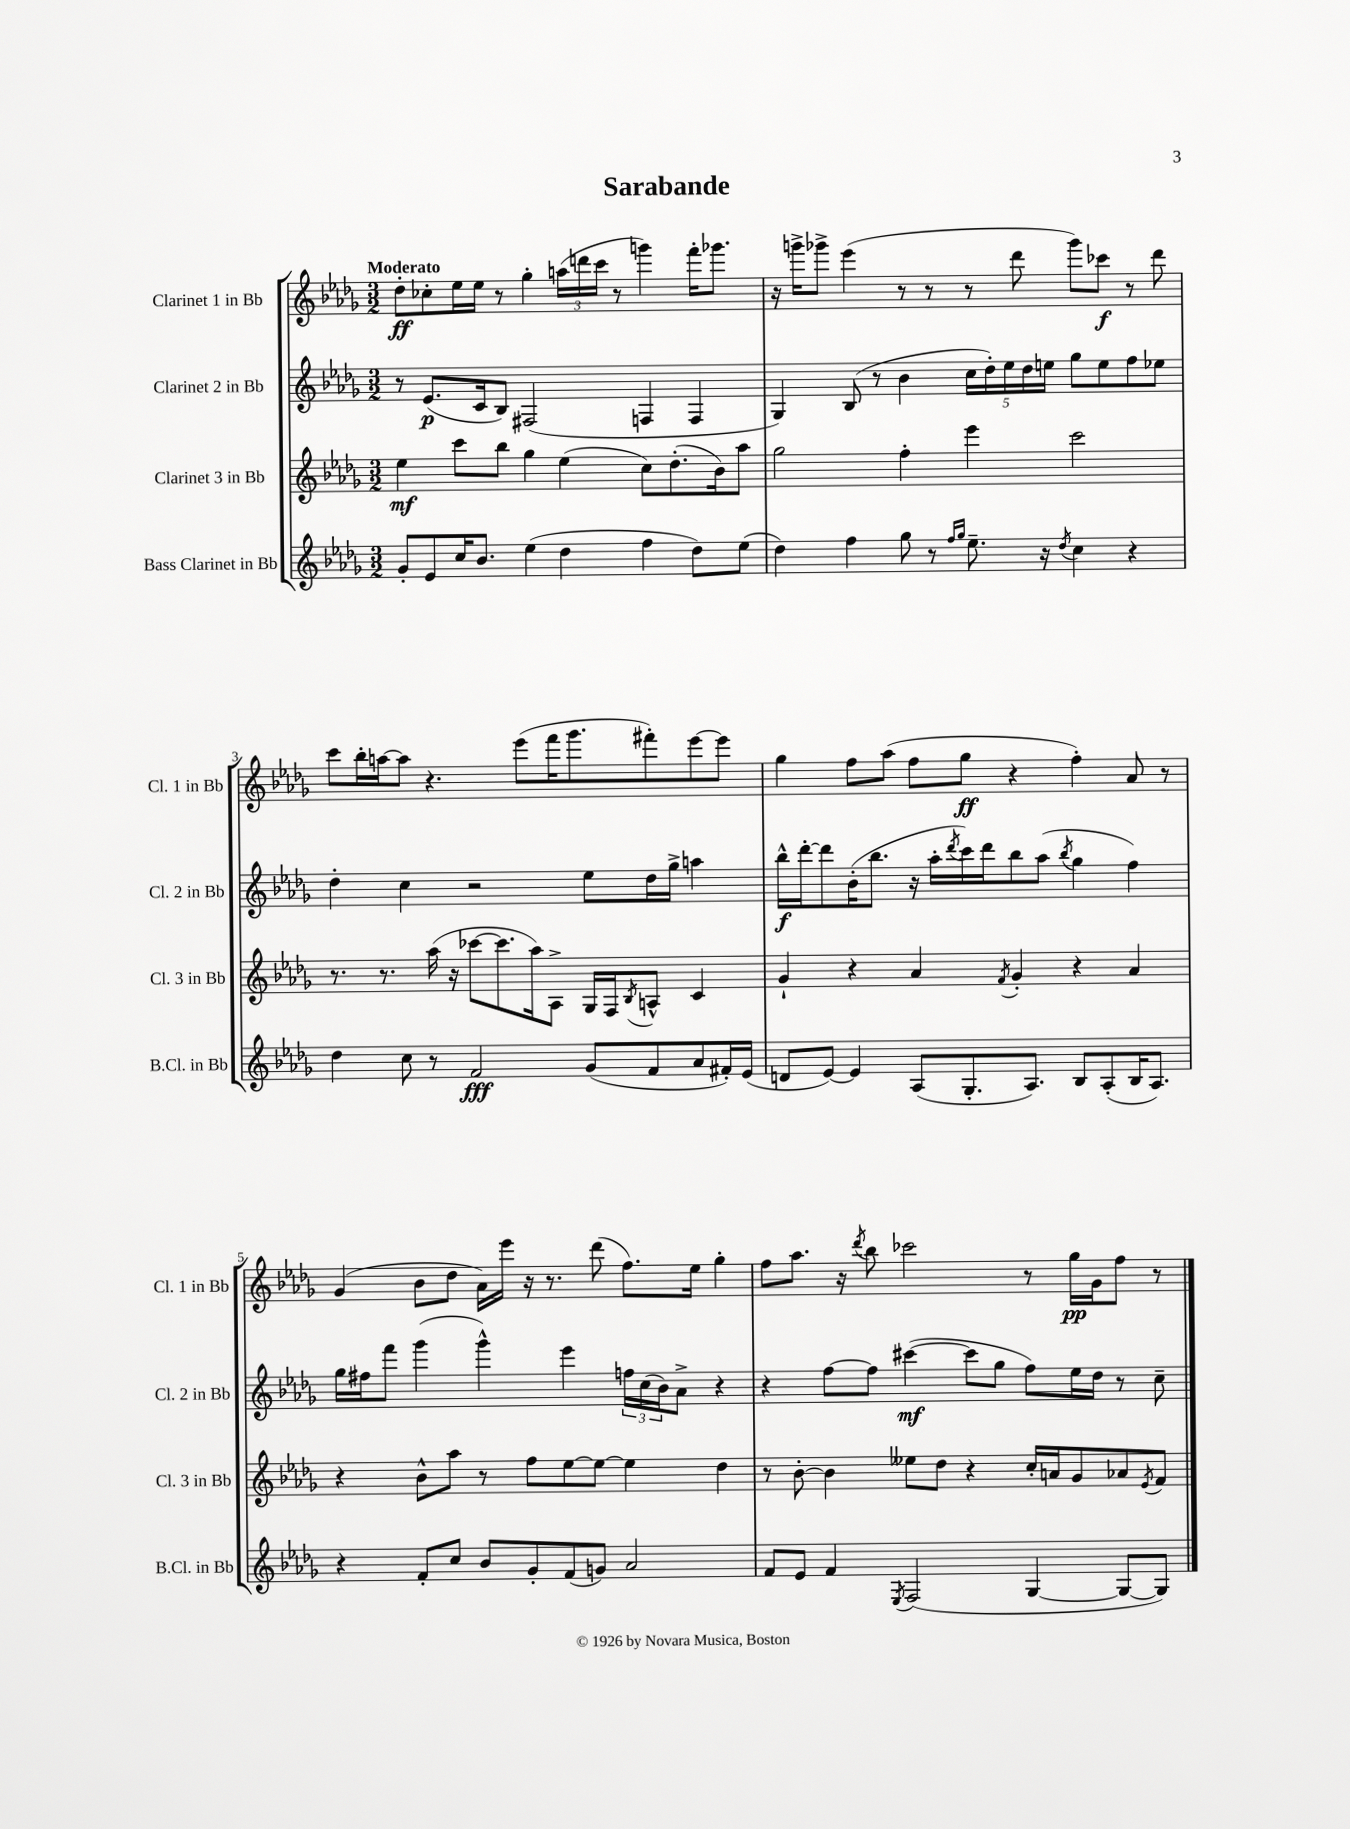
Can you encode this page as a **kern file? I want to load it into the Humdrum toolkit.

**kern	**kern	**kern	**kern
*staff4	*staff3	*staff2	*staff1
*clefG2	*clefG2	*clefG2	*clefG2
*k[b-e-a-d-g-]	*k[b-e-a-d-g-]	*k[b-e-a-d-g-]	*k[b-e-a-d-g-]
*M3/2	*M3/2	*M3/2	*M3/2
8g-'	4ee-	8r	8dd-'
8e-	.	(8.e-	8cc-'
16cc	8ccc	.	16ee-
8.b-	.	16c	16ee-
.	8bb-	8B-)	8r
(4ee-	4gg-	(2F#	4gg-'
4dd-	(4ee-	.	(24aa
.	.	.	24ddd
.	.	.	24ccc
.	.	.	8r
4ff	8cc)	4F	4ggg)
.	(8.dd-'	.	.
8dd-)	.	4F	16fff'
.	16b-)	.	8.ggg-
(8ee-	8aa-	.	.
=	=	=	=
4dd-)	2gg-	4G-)	16r
.	.	.	16ggg^
.	.	.	8ggg-^
4ff	.	(8B-	(4eee-
.	.	8r	.
8gg-	4ff'	4b-	8r
8r	.	.	8r
16qqff	.	.	.
16qqgg-	.	.	.
8.ee-~	4eee-	20cc	8r
.	.	20dd-')	.
.	.	20ee-	.
.	.	.	8ddd-
.	.	20dd-	.
16r	.	.	.
.	.	20ee	.
8qdd-	.	.	.
4cc	2ccc	8gg-	8ggg-)
.	.	8ee	8ccc-
4r	.	8ff	8r
.	.	8ee-	8ddd-
=	=	=	=
4dd-	8.r	4dd-'	8ccc
.	.	.	16bb-'
.	8.r	.	[16aa
8cc	.	4cc	8aa]
8r	(16aa-	.	4.r
.	16r	.	.
2f	[8ccc-	2r	.
.	8.ccc-]	.	.
.	.	.	(8eee-
.	16aa-)	.	.
.	8A-^	.	16fff
.	.	.	8.ggg-
(8g-	16G-	8ee-	.
.	16F	.	.
.	8qB-	.	.
8f	8A^^	16dd-	8fff#')
.	.	16gg-^	.
8a-	4c	4aa	[8eee-
16f#')	.	.	8eee-]
(16e-	.	.	.
=	=	=	=
8d	4g-`	16bb-^^	4gg-
.	.	[16ddd-'	.
[8e-)	.	8ddd-]	.
4e-]	4r	(16b-'	8ff
.	.	8.bb-	.
.	.	.	(8aa-
(8A-	4a-	16r	8ff
.	.	16aa-'	.
.	.	8qddd-	.
8.G-'	.	16ccc)	8gg-
.	.	16ddd-	.
.	8qf	.	.
.	4g-'	8bb-	4r
8.A-)	.	.	.
.	.	(8aa-	.
.	.	8qbb-	.
8B-	4r	4gg-	4ff')
(8A-'	.	.	.
16B-	4a-	4ff)	8a-
8.A-)	.	.	.
.	.	.	8r
=	=	=	=
4r	4r	16gg-	(4g-
.	.	16ff#	.
.	.	8fff	.
8f'	8b-^^	(4ggg-	8b-
8cc	8aa-	.	8dd-
8b-	8r	4ggg-^^)	16a-)
.	.	.	16eee-
8g-'	8ff	.	16r
.	.	.	8.r
(8f	[8ee-	4eee-	.
8g)	8ee-_	.	(8ddd-
2a-	4ee-]	24ff	8.ff)
.	.	(24cc	.
.	.	24b-)	.
.	.	8a-^	.
.	.	.	16ee-
.	4dd-	4r	4gg-'
=	=	=	=
8f	8r	4r	8ff
8e-	[8b-'	.	8.aa-
4f	4b-]	[8ff	.
.	.	.	16r
.	.	.	8qddd-
.	.	8ff]	8bb-
8qE-	.	.	.
(2F	8ee--	([4ccc#	2ccc-
.	8dd-	.	.
.	4r	8ccc#]	.
.	.	8gg-	.
[4G-	16cc'	8ff)	8r
.	16a	.	.
.	8g-	16ee-	16gg-
.	.	16dd-	16g-
8G-_	8a-	8r	8ff
.	8qe-	.	.
8G-])	8f	8cc~	8r
==	==	==	==
*-	*-	*-	*-
